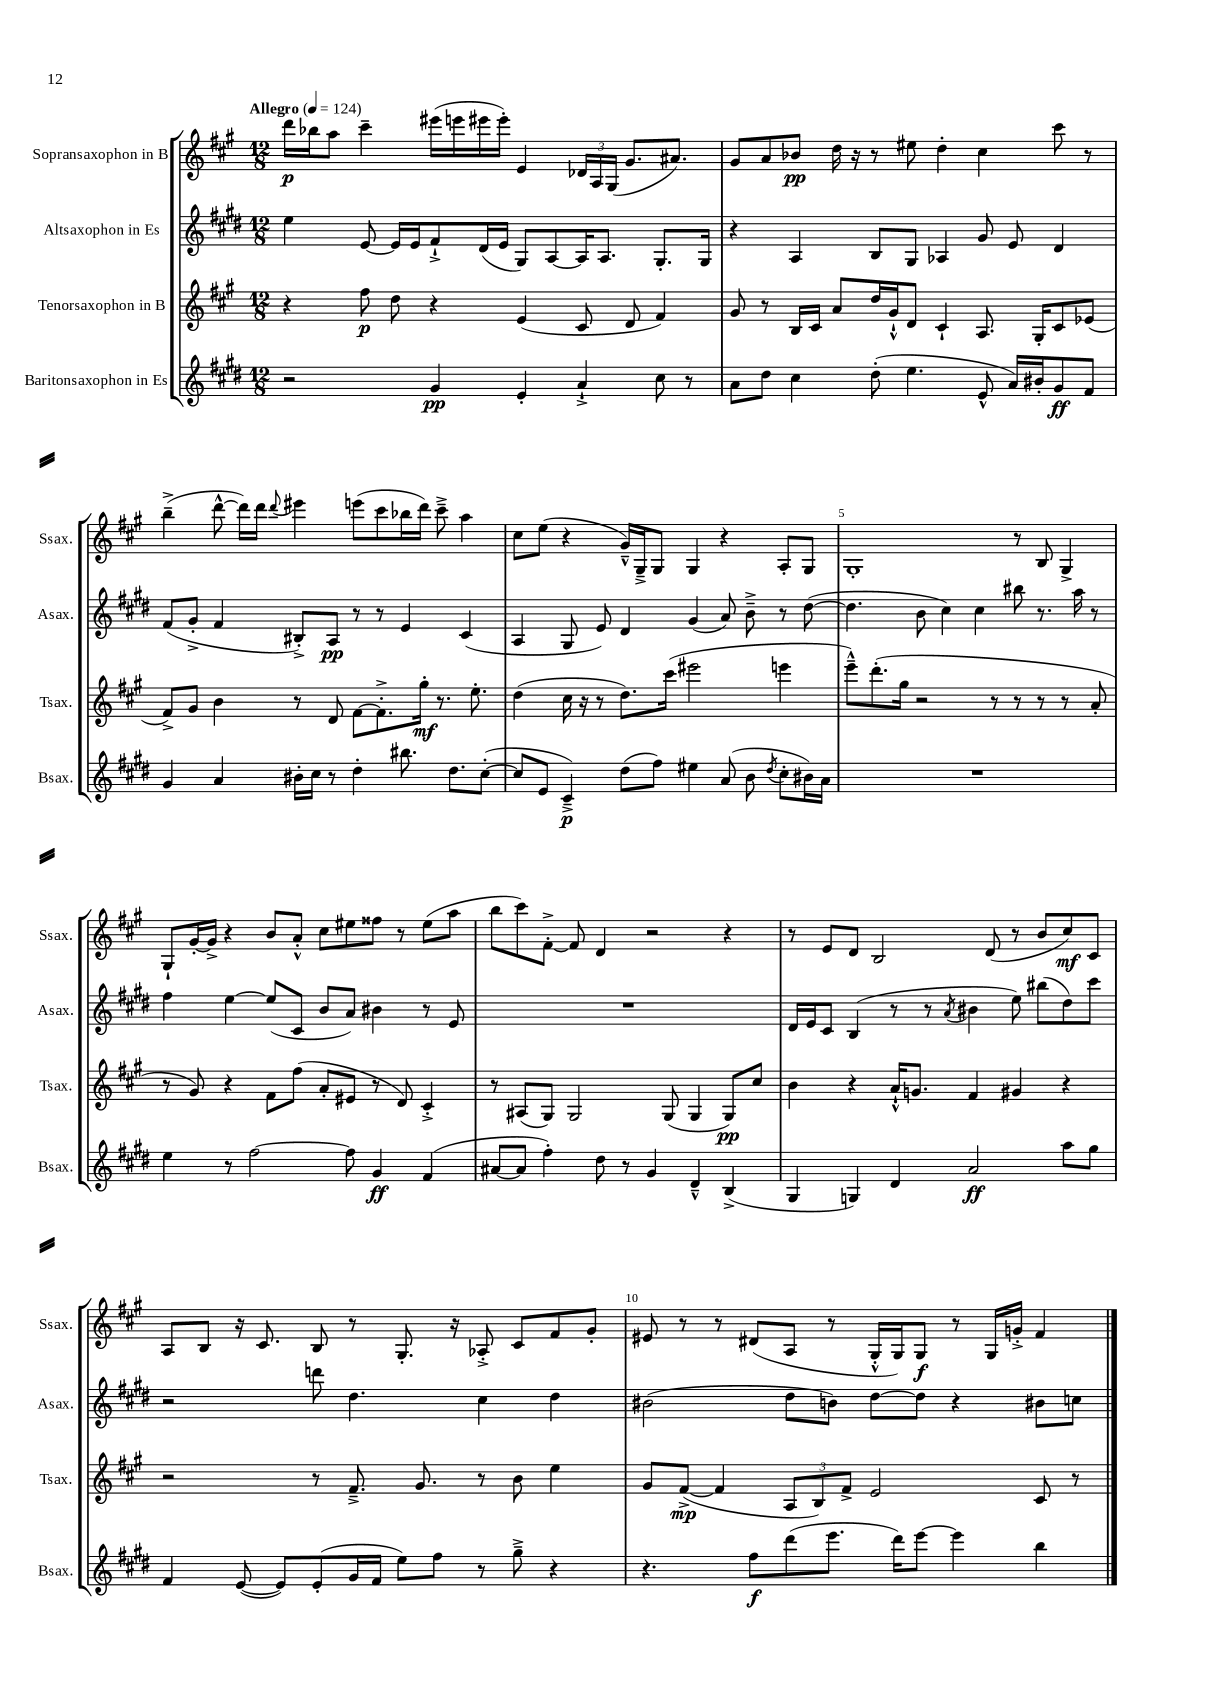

**kern	**kern	**kern	**kern
*staff4	*staff3	*staff2	*staff1
*clefG2	*clefG2	*clefG2	*clefG2
*k[f#c#g#d#]	*k[f#c#g#]	*k[f#c#g#d#]	*k[f#c#g#]
*M12/8	*M12/8	*M12/8	*M12/8
*MM124	*MM124	*MM124	*MM124
2r	4r	4ee	16ddd
.	.	.	16bb-
.	.	.	8aa
.	8ff#	[8e	4ccc#~
.	8dd	16e]	.
.	.	16e	.
4g#	4r	8f#`^	(16eee#
.	.	.	16eee
.	.	(16d#	16eee#
.	.	16e	16eee#')
4e'	(4e	8G#)	4e
.	.	[8A	.
4a`^	8c#	16A]	24d-
.	.	.	24A
.	.	8.A	.
.	.	.	(24G#
.	8d	.	8.g#
8cc#	4f#)	8.G#'	.
.	.	.	8.a#)
8r	.	.	.
.	.	16G#	.
=	=	=	=
8a	8g#	4r	8g#
8dd#	8r	.	8a
4cc#	16B	4A	8b-
.	16c#	.	.
.	8a	.	16dd
.	.	.	16r
(8dd#'	16dd	8B	8r
.	16g#`^^	.	.
4.ee	8d	8G#	8ee#
.	4c#`	4A-	4dd'
8e^^	8.A	8g#	4cc#
16a)	.	8e	.
16b#'	16G#'	.	.
8g#	8c#	4d#	8ccc#
8f#	(8e-	.	8r
=	=	=	=
4g#	8f#^)	(8f#	(4bb~^
.	8g#	8g#'^	.
4a	4b	4f#	[8ddd^^
.	.	.	16ddd])
.	.	.	16ddd
.	.	.	8qqddd
16b#'	8r	8B#'^)	4eee#
16cc#	.	.	.
8r	8d	8A	.
4dd#'	[8f#	8r	(8eee
.	8.f#'^]	8r	8ccc#
8.bb#	.	4e	16bb-
.	16gg#'	.	16ddd)
.	8.r	.	8ccc#~^
8.dd#	.	.	.
.	.	(4c#	4aa
.	8.ee'	.	.
([8cc#'	.	.	.
=	=	=	=
8cc#]	(4dd	4A	8cc#
8e	.	.	(8ee
4c#~^)	16cc#	8G#	4r
.	16r	.	.
.	8r	8e)	.
(8dd#	8.dd)	4d#	16g#~^^)
.	.	.	16G#~^
8ff#)	.	.	8G#
.	(16ccc#	.	.
4ee#	2eee#	(4g#	4G#
(8a	.	8a)	4r
8b	.	8b~^	.
8qdd#	.	.	.
8cc#'	4eee	8r	8A'
16b#)	.	([8dd#	8G#
16a	.	.	.
=	=	=	=
1.r	8eee~^^)	4.dd#]	1G#'
.	(8.ddd'	.	.
.	16gg#	.	.
.	2r	8b	.
.	.	4cc#)	.
.	.	4cc#	.
.	8r	.	.
.	8r	8bb#	8r
.	8r	8.r	8B
.	8r	.	4G#^
.	.	16aa	.
.	8a'	8r	.
=	=	=	=
4ee	8r	4ff#	8G#`
.	8g#)	.	[16g#'
.	.	.	16g#^]
8r	4r	[4ee	4r
[2ff#	.	.	.
.	8f#	(8ee]	8b
.	(8ff#	8c#	8a'^^
.	8a'	8b	8cc#
8ff#]	8e#	8a)	8ee#
4g#	8r	4b#	8ff##
.	8d)	.	8r
(4f#	4c#'^	8r	(8ee#
.	.	8e	8aa
=	=	=	=
[8a#	8r	1.r	8bb
8a#]	(8A#	.	8ccc#)
4ff#')	8G#)	.	[8f#'^
.	2G#	.	8f#]
8dd#	.	.	4d
8r	.	.	.
4g#	.	.	2r
.	(8G#	.	.
4d#~^^	4G#	.	.
(4B^	8G#)	.	4r
.	8cc#	.	.
=	=	=	=
4G#	4b	16d#	8r
.	.	16e	.
.	.	8c#	8e
4G)	4r	(4B	8d
.	.	.	2B
4d#	16a`^^	8r	.
.	8.g	.	.
.	.	8r	.
.	.	8qa	.
2a	4f#	4b#	.
.	.	.	(8d
.	4g#	8ee)	8r
.	.	(8bb#	8b
8aa	4r	8dd#)	8cc#)
8gg#	.	8ccc#	8c#
=	=	=	=
4f#	2r	2r	8A
.	.	.	8B
([8e	.	.	16r
.	.	.	8.c#
8e])	.	.	.
(8e'	8r	8ddd	8B
16g#	8.f#~^	4.dd#	8r
16f#	.	.	.
8ee)	.	.	8.G#'
.	8.g#	.	.
8ff#	.	.	.
.	.	.	16r
8r	8r	4cc#	8A-'^
8gg#~^	8b	.	8c#
4r	4ee	4dd#	8f#
.	.	.	8g#'
=	=	=	=
4.r	8g#	(2b#	8e#
.	([8f#^	.	8r
.	4f#]	.	8r
8ff#	.	.	(8d#
(8ddd#	12A	8dd#	8A
.	12B)	.	.
8.eee	.	8b)	8r
.	12f#^	.	.
.	2e	[8dd#	16G#'^^
16ddd#)	.	.	16G#)
[8eee	.	8dd#]	8G#
4eee]	.	4r	8r
.	.	.	16G#
.	.	.	16g'^
4bb	8c#	8b#	4f#
.	8r	8cc	.
==	==	==	==
*-	*-	*-	*-
